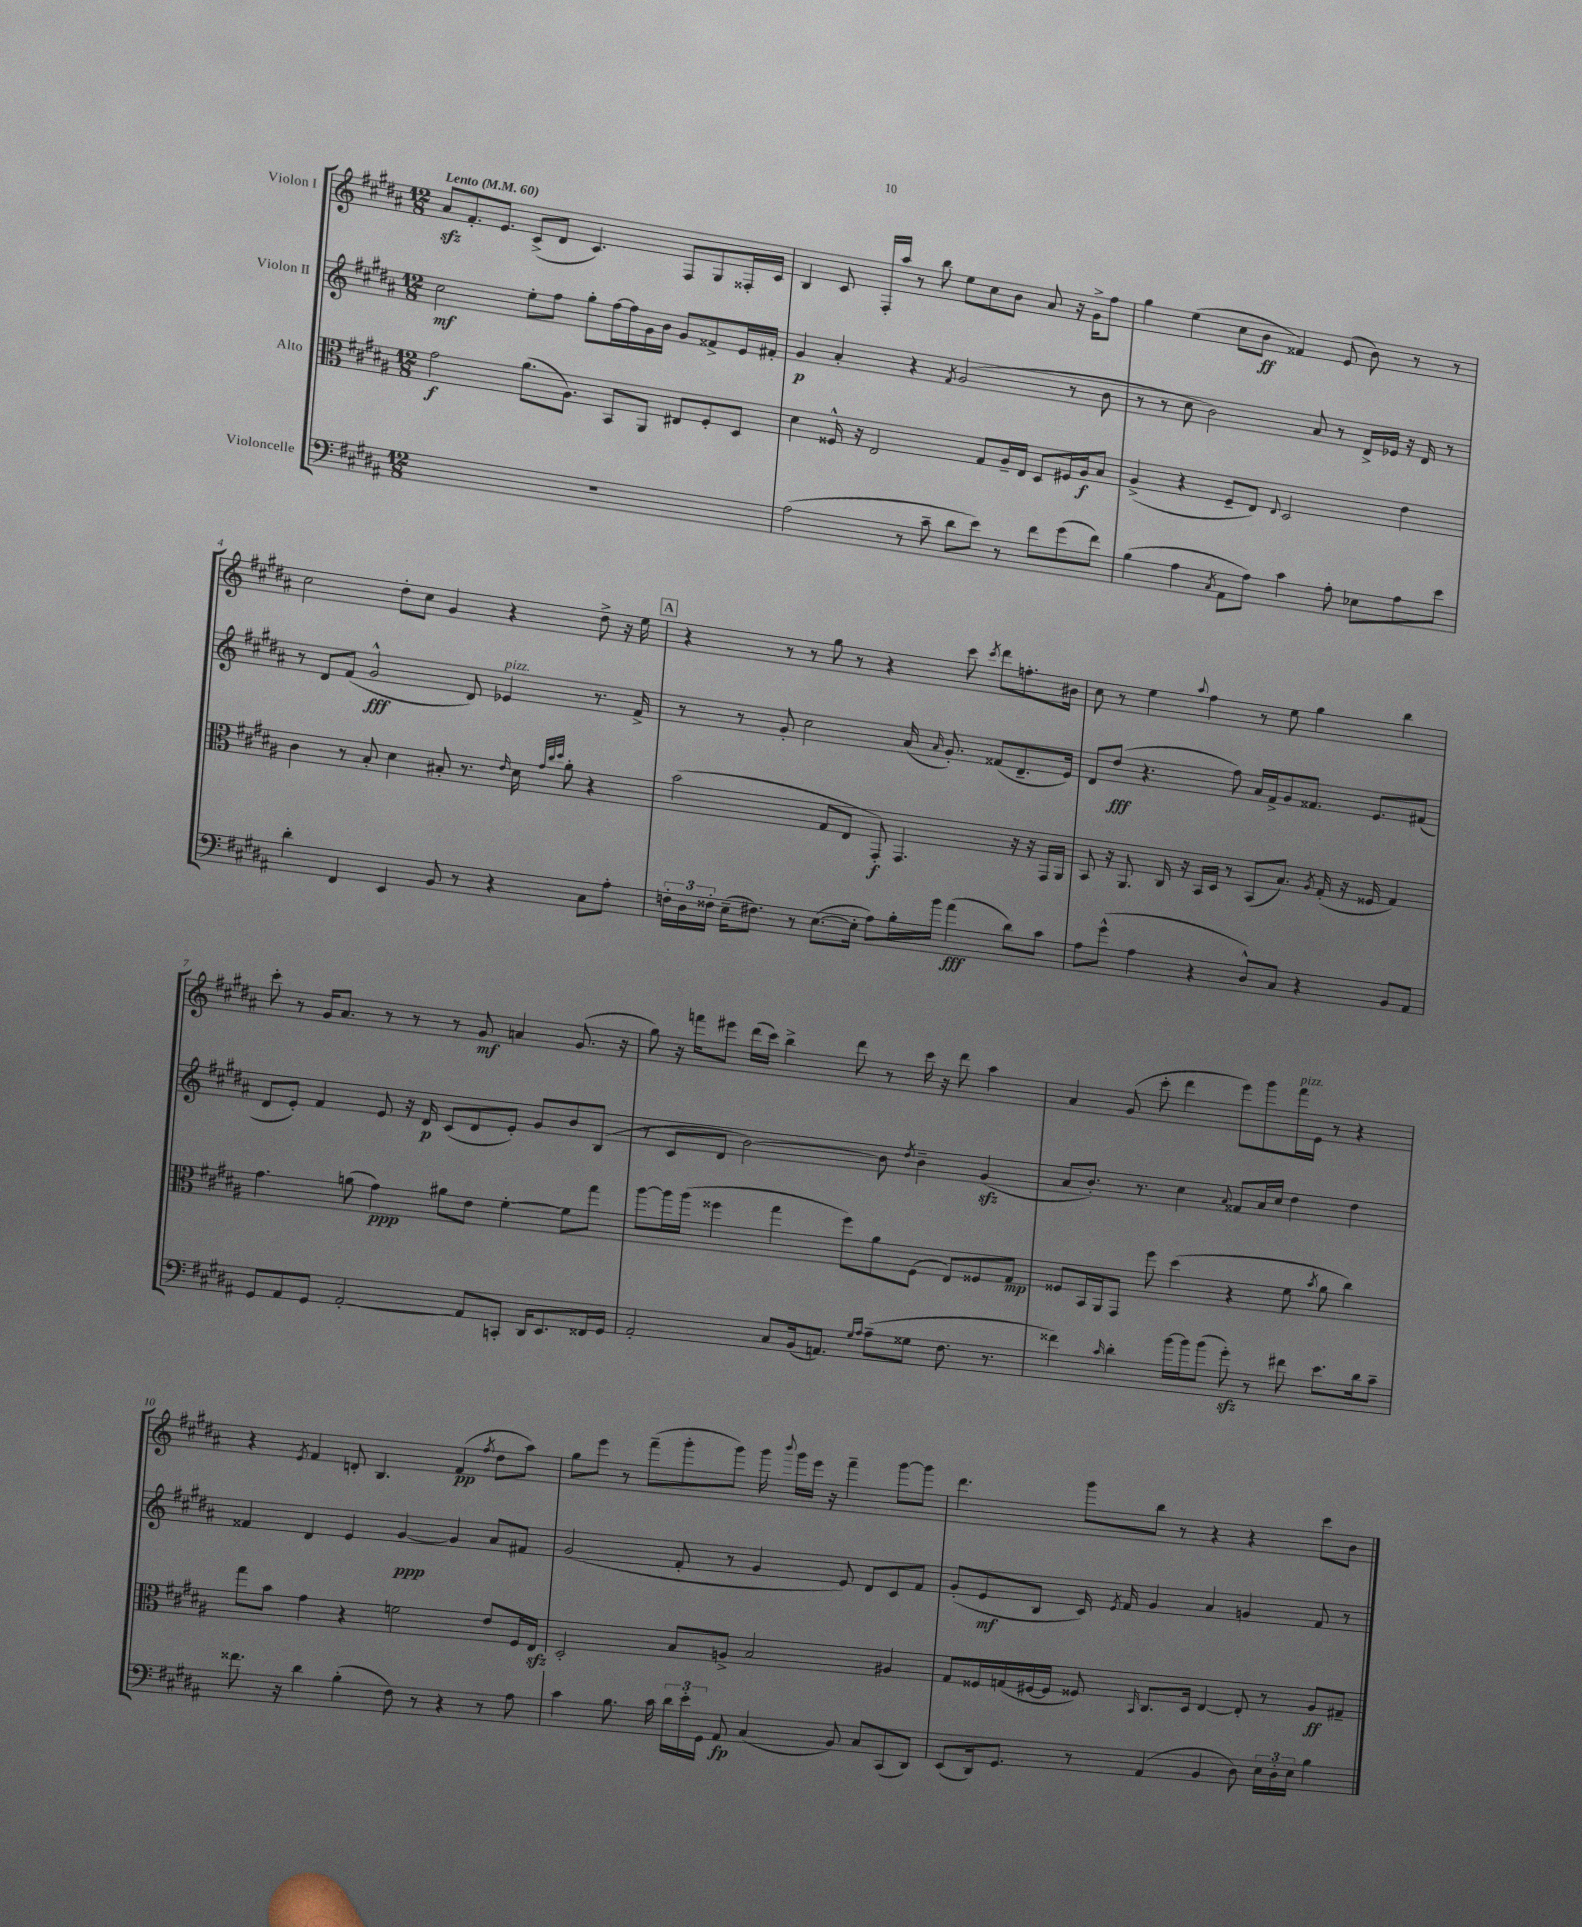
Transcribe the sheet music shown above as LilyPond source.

<<
\new StaffGroup <<
\new Staff = "s0" \with { instrumentName = "Violon I" } {
    \clef treble \key b \major \numericTimeSignature \time 12/8 \tempo "Lento" 4 = 60
    \autoBeamOff ais'8[\sfz fis'8.-. e'8.] cis'8[->( dis'8] cis'4.) fis8[ gis8 fisis16-. cis'16] |
    b4 cis'8 fis16[-. ais''16] r8 b''8 e''8[ cis''8 b'8] ais'8 r16 gis'16[-> fis''8] |
    gis''4 e''4( cis''8[ b'8]\ff fisis'4) e'8( b'8) r8 r8 |
    cis''2 dis''8[-. cis''8] gis'4 r4 dis''8-> r16 e''16 |
    \mark \markup { \box "A" } r4 r8 r8 gis''8 r8 r4 cis'''8 \acciaccatura { cis'''8 } dis'''8[ f''8.-. bis'16] |
    cis''8 r8 e''4 \appoggiatura { ais''8 } fis''4 r8 e''8 gis''4 b''4 |
    cis'''8-. r8 gis'16[ ais'8.] r8 r8 r8 gis'8\mf a'4 gis'8.( r16 |
    gis''8) r16 f'''16[ eis'''8] dis'''16[( cis'''16]) b''4-> dis'''8 r8 cis'''16 r16 dis'''8 ais''4 |
    ais'4 gis'8( cis'''8-. dis'''4 e'''8[) gis'''8 fis'''16^\markup { \italic "pizz." } e'16] r8 r4 |
    r4 \acciaccatura { e'8 } fis'4 d'8-. b4. fis'4\pp( \acciaccatura { fis''8 } dis''8[ ais''8]) |
    gis''8[ e'''8] r8 fis'''8[--( gis'''8-. gis'''8]) gis'''16 \appoggiatura { b'''8 } gis'''16[ e'''16] r16 fis'''4-- gis'''8[~ gis'''8] |
    dis'''4. gis'''8[ b''8] r8 r4 r4 cis'''8[ b'8] \bar "|." |
}
\new Staff = "s1" \with { instrumentName = "Violon II" } {
    \clef treble \key b \major \numericTimeSignature \time 12/8
    \autoBeamOff cis''2\mf e''8[-. fis''8] gis''8[-. fis''16~ fis''16 gis'16 b'16] gis'8[ fisis'8-> e'16 fis'16]-. |
    gis'4\p ais'4-. r4 \acciaccatura { fis'8 } gis'2( r8 b'8 |
    r8 r8 cis''8 b'2) ais'8 r8 dis'16[-> ees'16] r16 dis'16 r8 |
    r8 dis'8[ fis'8]( gis'2-^\fff dis'8) ees'4^\markup { \italic "pizz." } r8. fis'16-> |
    \mark \markup { \box "A" } r8 r8 gis'8-. cis''2 ais'16( \grace { ais'16 } gis'8.-.) fisis'8[( dis'8.-- e'16]) |
    dis'8[ dis''8]\fff( r4. fis''8) ais'16[ fis'16-> gis'8 fisis'8.] e'8.[ fis'8]( |
    dis'8[ e'8]-.) fis'4 e'8 r16 dis'16\p cis'8[( dis'8 e'8]-.) gis'8[ b'8 b8]( |
    r8 cis'8[ dis'8] b'2~) b'8 \acciaccatura { dis''8 } b'4-- gis'4\sfz( |
    ais'8[ b'8.]-.) r8. cis''4 \appoggiatura { ais'8 } fisis'8[ ais'16 cis''16] dis''4 dis''4 |
    fisis'4 dis'4 e'4 gis'4~\ppp gis'4 ais'8[ fis'8] |
    gis'2( fis'8-. r8 gis'4 e'8) dis'8[ cis'8 fis'8] |
    gis'8[-.( e'8\mf b8] cis'16) \acciaccatura { e'8 } fis'16 gis'4 ais'4 g'4 fis'8 r8 \bar "|." |
}
\new Staff = "s2" \with { instrumentName = "Alto" } {
    \clef alto \key b \major \numericTimeSignature \time 12/8
    \autoBeamOff gis'2\f ais'8.[( ais8.]) b,8[ ais,8] eis8[ fis8-. dis8] |
    dis'4 fisis16-^ r16 e2 gis8[ ais16-- e16] dis8[ fis16 ais16\f b8] |
    ais4->( r4 fis8[-- e8]) \appoggiatura { e8 } dis2 e'4 |
    cis'4 r8 b8-. dis'4 bis8-. r8. \grace { e'16 } dis'16 \grace { gis'32[ cis''32 dis''32] } ais'8-. r4 |
    \mark \markup { \box "A" } b'2( gis8[ e8] gis,8-.\f) gis,4. r16 r16 gis,16[ ais,16] |
    b,8 r16 ais,8. cis16 r16 b,16[ dis16] r8 b,8[( b8.]) \acciaccatura { ais8 } gis16-.( r16 fisis16 gis4) |
    gis'4. a'8( gis'4\ppp) ais'8[ e'8] fis'4~-. fis'8[ gis''8] |
    ais''8[~ ais''16 ais''16]( fisis''4 gis''4 fisis''8[) ais'8 fis8]( e8[) fisis8 gis8]\mp |
    fisis8[ b,16 ais,16 gis,8] fis''8 dis''4( r4 fis'8 \acciaccatura { b'8 } ais'8 cis''4) |
    gis''8[ b'8] gis'4 r4 f'2 e'8[ fis16 e16]\sfz |
    dis2-. b8[ a8]-> b2 ais4 |
    gis8[ fisis16 g16( fis16~ fis16] fisis8) \grace { b,16 } cis8.[ dis16] e4~ e8-. r8 ais8[\ff gis8]-- \bar "|." |
}
\new Staff = "s3" \with { instrumentName = "Violoncelle" } {
    \clef bass \key b \major \numericTimeSignature \time 12/8
    \autoBeamOff R1. |
    ais2( r8 cis'8-- dis'8[ e'8]) r8 fis'8[ gis'8( fis'8]) |
    b4( ais4 \acciaccatura { cis8 } ais,8[ ais8]) cis'4 ais8-. ees8[ ais8 e'8] |
    dis'4-. fis,4 e,4 b,8 r8 r4 cis8[ ais8]-. |
    \mark \markup { \box "A" } \tuplet 3/2 { f16[-. dis16 fisis16]-. } e16[--( fis8.]) r8 e8.[~( e16]-. ais8[) b16-. b'16] ais'4\fff( dis'8[) cis'8] |
    ais8[ gis'8]-^( ais4 r4 dis8[-^) cis8] r4 b,8[ ais,8] |
    gis,8[ ais,8 gis,8] ais,2~-. ais,8[ c,8]-. dis,16[ e,8. fisis,16 gis,16] |
    ais,2-. cis8[ b,16( a,8.]) \grace { gis16[ ais16] } ais8[--( gisis8] fis8. r8. |
    fisis'4) \grace { cis'16 } dis'4-. b'16[~ b'16 b'8]( gis'8-.\sfz) r8 fis'8 e'8.[ dis'16 cis'8]-- |
    fisis'8. r16 dis'4 b4-.( fis8) r8 r4 r8 ais8 |
    cis'4 b8. cis'16 \tuplet 3/2 { dis'16[ e'16-. gis,16] } ais,8\fp cis4( b,8) cis8[ cis,8( dis,8]) |
    e,8[( dis,16) gis,8.] r8 ais,4( b,4 dis8) \tuplet 3/2 { e16[ dis16-. e16] } b4 \bar "|." |
}
>>
>>
